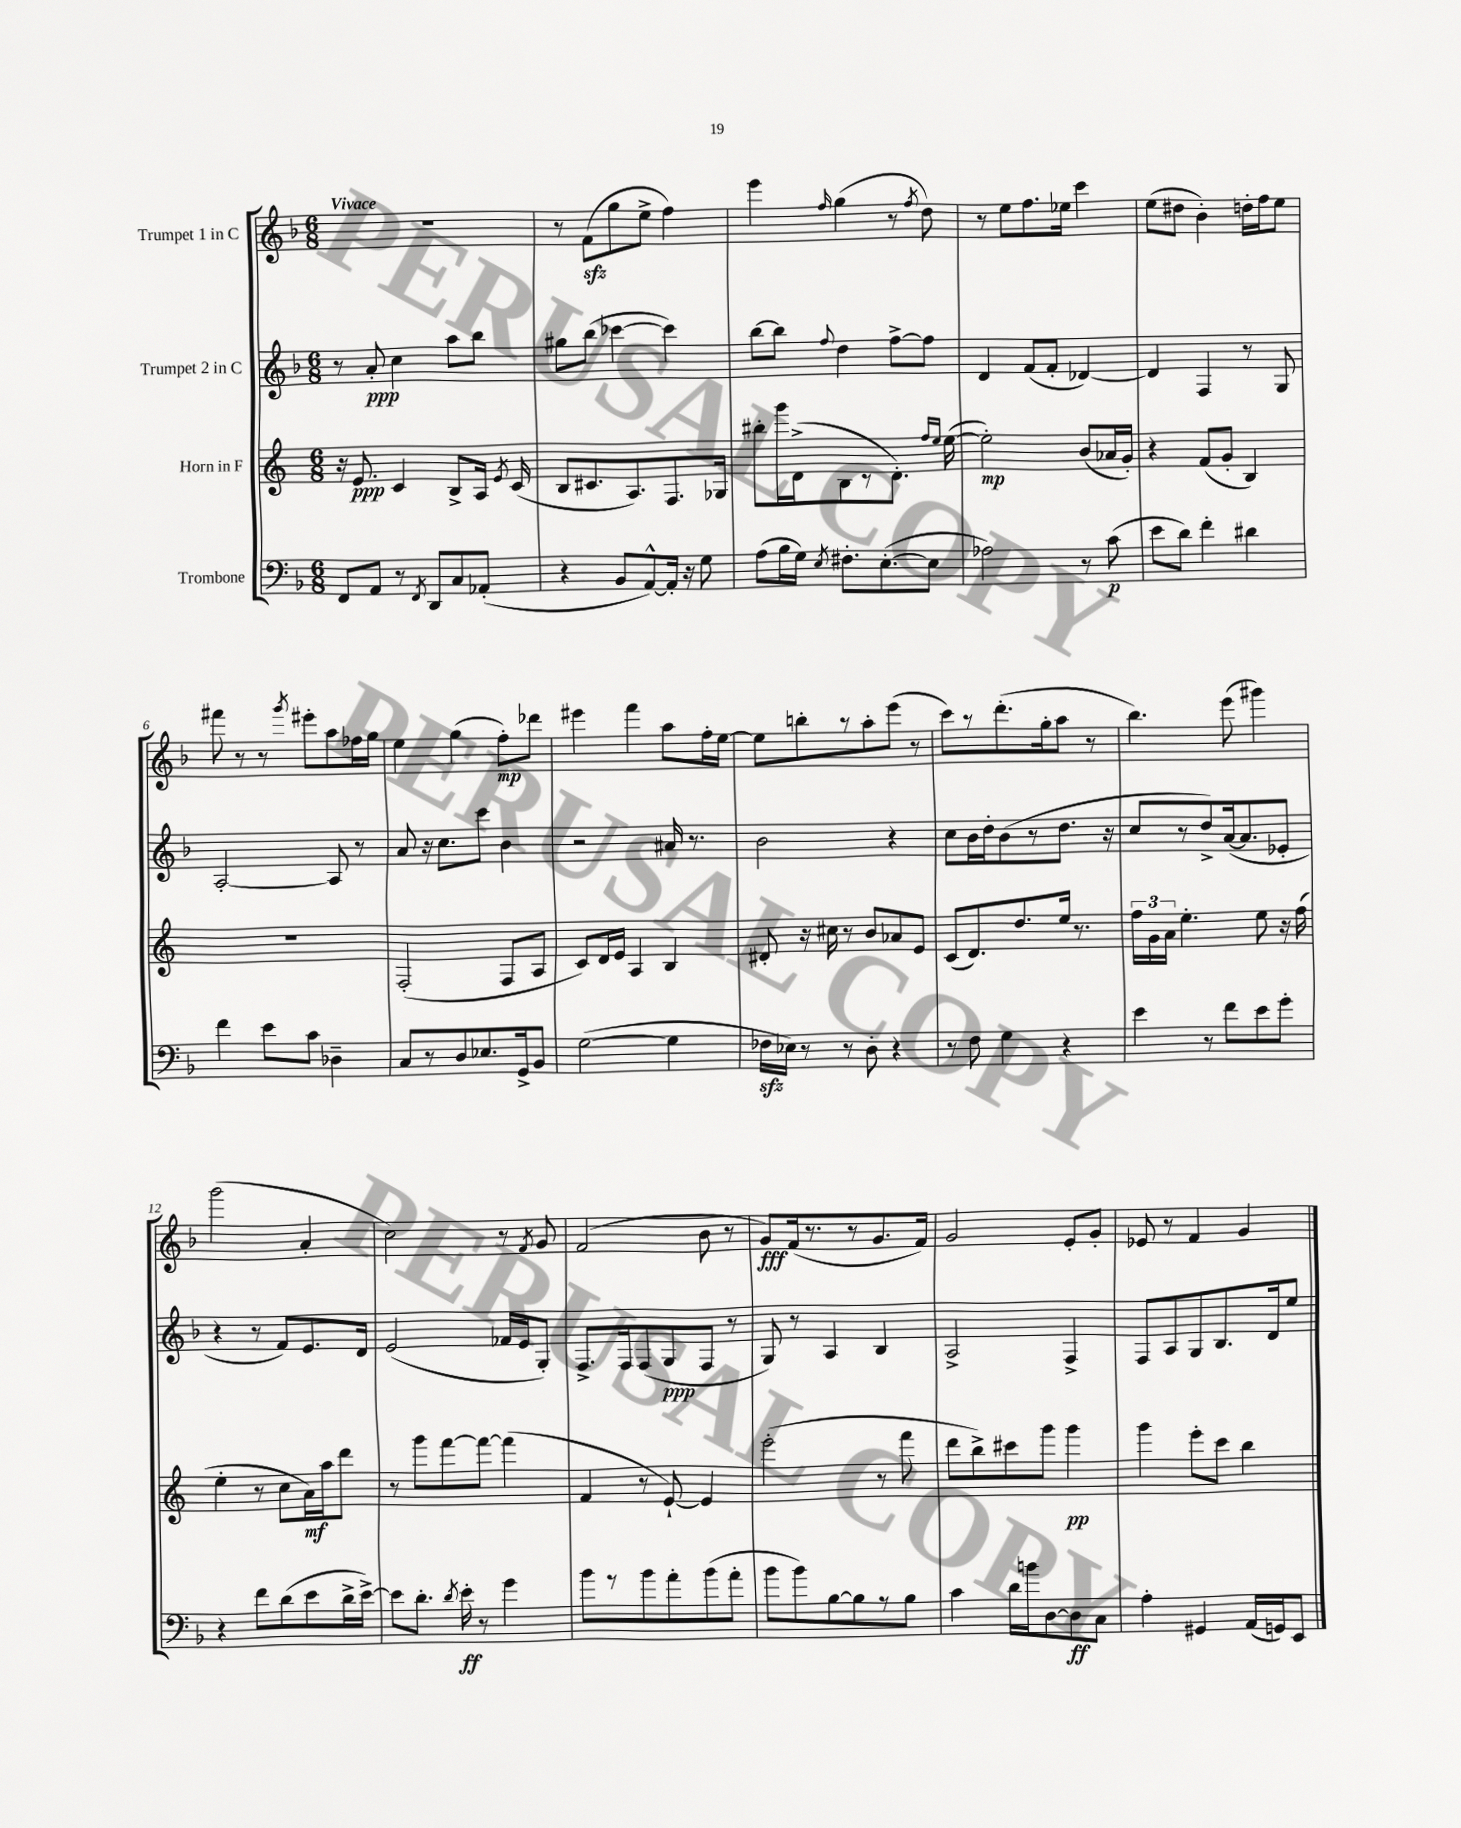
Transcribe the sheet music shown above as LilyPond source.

<<
\new StaffGroup <<
\new Staff = "s0" \with { instrumentName = "Trumpet 1 in C" } {
    \clef treble \key f \major \numericTimeSignature \time 6/8 \tempo "Vivace"
    \autoBeamOff R2. |
    r8 f'8[\sfz( g''8 e''8]-> f''4) |
    e'''4 \grace { f''16 } g''4( r8 \acciaccatura { f''8 } d''8) |
    r8 e''8[ f''8. ees''16] c'''4 |
    e''8[( dis''8] bes'4-.) d''16[-. f''16 e''8] |
    fis'''8 r8 r8 \acciaccatura { g'''8 } eis'''8[-. a''8 fes''16 g''16] |
    e''4 g''4( f''8[-.\mp) des'''8] |
    eis'''4 f'''4 a''8[ f''16-. e''16]~ |
    e''8[ b''8-. r8 a''8-. e'''8]( r8 |
    c'''8[) r8 d'''8.-.( g''16-. a''8] r8 |
    bes''4.) e'''8( gis'''4) |
    g'''2( a'4-. |
    c''2) r8 \acciaccatura { f'8 } g'8 |
    f'2( bes'8 r8 |
    g'8[\fff) f'16( r8. r8 g'8. f'16]) |
    g'2 e'8[-. g'8]-. |
    ees'8 r8 f'4 g'4 \bar "|." |
}
\new Staff = "s1" \with { instrumentName = "Trumpet 2 in C" } {
    \clef treble \key f \major \numericTimeSignature \time 6/8
    \autoBeamOff r8 a'8-.\ppp c''4 a''8[ bes''8] |
    gis''8[ bes''8]( ces'''4~ ces'''4) |
    bes''8[~ bes''8] \appoggiatura { f''8 } d''4 f''8[~-> f''8] |
    d'4 f'8[( f'8]-. des'4~) |
    des'4 f4 r8 g8 |
    a2~-. a8 r8 |
    a'8 r16 c''8.[ c'''8] bes'4 |
    r2 ais'16 r8. |
    bes'2 r4 |
    c''8[ bes'16 d''16-. bes'8( r8 d''8.] r16 |
    c''8[ r8 d''8->) a'16~( a'8. ees'8]-. |
    r4 r8 f'8[) e'8. d'16] |
    e'2( fes'16[ e'16 g8]-.) |
    f8.[-> f16 f8( g8\ppp f8] r8 |
    g8) r8 a4 bes4 |
    a2-> f4-> |
    f8[ a8 g8 bes8. d'16 e''8] \bar "|." |
}
\new Staff = "s2" \with { instrumentName = "Horn in F" } {
    \clef treble \key c \major \numericTimeSignature \time 6/8
    \autoBeamOff r16 e'8.\ppp c'4 b8[-> a16] \acciaccatura { e'8 } c'16( |
    b8[ cis'8. a8.) f8. ges16] |
    bis''8[-. g'''16 d'16->( b8 r8 d'8.]-.) \grace { f''16[ e''16] } e''16~( |
    e''2-.\mp) b'8[( aes'16 g'16]-.) |
    r4 f'8[( g'8]-. b4) |
    R2. |
    f2-.( f8[ a8] |
    c'8[) d'16 e'16] a4 b4 |
    dis'8-. r16 cis''16 r8 b'8[ aes'8 e'8] |
    c'8[( d'8.) d''8. e''16] r8. |
    \tuplet 3/2 { f''16[ g'16 a'16] } e''4.-. e''8 r16 f''16( |
    e''4-. r8 c''8[ a'16\mf) a''16 d'''8] |
    r8 g'''8[ f'''8~ f'''8]~ f'''4( |
    f'4 r8 e'8~-!) e'4 |
    e'''2-.( r8 f'''8 |
    d'''8[ b''8->) cis'''8 g'''8] g'''4\pp |
    g'''4 e'''8[-. c'''8] b''4 \bar "|." |
}
\new Staff = "s3" \with { instrumentName = "Trombone" } {
    \clef bass \key f \major \numericTimeSignature \time 6/8
    \autoBeamOff f,8[ a,8] r8 \acciaccatura { f,8 } d,8[ c8 aes,8]-.( |
    r4 bes,8[ a,8~-^) a,16]-. r16 g8 |
    a8[( bes16 g16]) \acciaccatura { e8 } fis8.[-. e8.~-.( e8] |
    aes2) r8 c'8\p( |
    e'8[ d'8]) f'4-. dis'4 |
    f'4 e'8[ c'8] des4-- |
    c8[ r8 d8 ees8. g,16-> bes,8] |
    g2~( g4 |
    fes16[\sfz ees16]) r8 r8 d8-. r4 |
    r8 f8 g4 r4 |
    e'4 r8 f'8[ e'8 g'8]-. |
    r4 f'8[ d'8( e'8 d'16-> e'16]~->) |
    e'8[ d'8.]-. \acciaccatura { d'8 } e'16-.\ff r8 g'4 |
    bes'8[ r8 bes'8 a'8-. bes'8( a'8]-. |
    bes'8[ bes'8) bes8~ bes8 r8 bes8] |
    c'4 d'16[ b'16 d8~ d8\ff c8] |
    a4-. gis,4 a,16[( g,16) e,8] \bar "|." |
}
>>
>>
